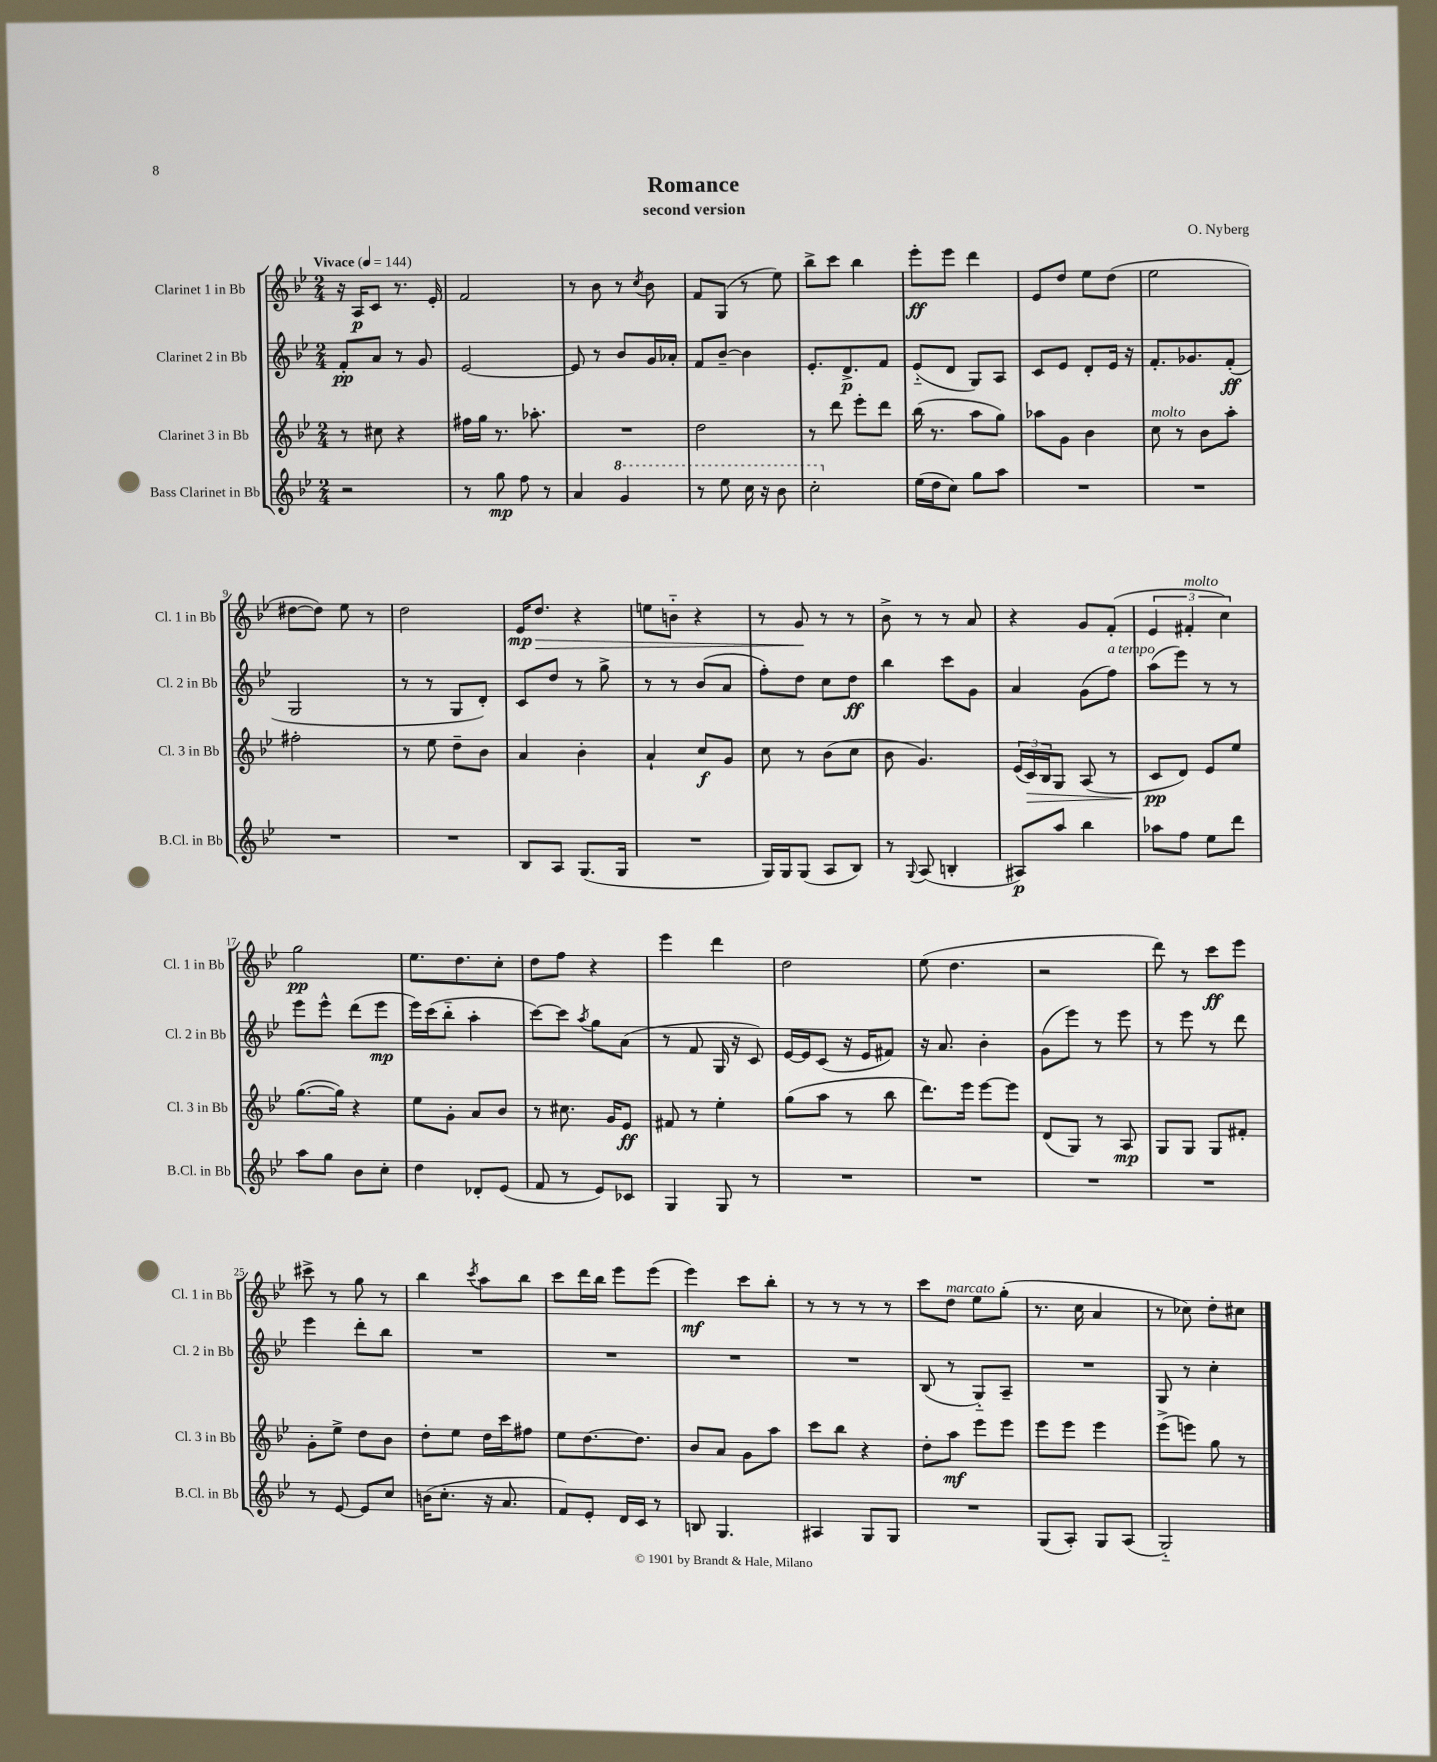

**kern	**dynam	**kern	**dynam	**kern	**dynam	**kern	**dynam
*part4	*part4	*part3	*part3	*part2	*part2	*part1	*part1
*staff4	*staff4	*staff3	*staff3	*staff2	*staff2	*staff1	*staff1
*I"Bass Clarinet in Bb	*	*I"Clarinet 3 in Bb	*	*I"Clarinet 2 in Bb	*	*I"Clarinet 1 in Bb	*
*I'B.Cl. in Bb	*	*I'Cl. 3 in Bb	*	*I'Cl. 2 in Bb	*	*I'Cl. 1 in Bb	*
*clefG2	*	*clefG2	*	*clefG2	*	*clefG2	*
*k[b-e-]	*	*k[b-e-]	*	*k[b-e-]	*	*k[b-e-]	*
*M2/4	*	*M2/4	*	*M2/4	*	*M2/4	*
*MM144	*	*MM144	*	*MM144	*	*MM144	*
=1	=1	=1	=1	=1	=1	=1	=1
!	!	!	!	!	!	!LO:TX:a:B:t=Vivace	!
2r	.	8r	.	8f'/L	pp	16r	.
.	.	.	.	.	.	16A/KL	p
.	.	8cc#X\	.	8a/J	.	8c/J	.
.	.	4r	.	8r	.	8.r	.
.	.	.	.	8g/	.	.	.
.	.	.	.	.	.	16e-'/	.
=2	=2	=2	=2	=2	=2	=2	=2
8r	.	16ff#X\LL	.	[2e-/	.	2f/	.
.	.	16gg\JJ	.	.	.	.	.
8gg\	mp	8.r	.	.	.	.	.
8ff\	.	.	.	.	.	.	.
.	.	8.aa-X'\	.	.	.	.	.
8r	.	.	.	.	.	.	.
=3	=3	=3	=3	=3	=3	=3	=3
4a/	.	2r	.	8e-/]	.	8r	.
.	.	.	.	8r	.	8b-\	.
*8va	*	*	*	*	*	*	*
4gg/	.	.	.	8b-/L	.	8r	.
.	.	.	.	.	.	8qcc/	.
.	.	.	.	16g/L	.	8b-\	.
.	.	.	.	16a-X'/JJ	.	.	.
=4	=4	=4	=4	=4	=4	=4	=4
8r	.	2dd\	.	8f/L	.	8f/L	.
8eee-\	.	.	.	[8b-~/J	.	(8G/J	.
16ccc\	.	.	.	4b-\]	.	8r	.
16r	.	.	.	.	.	.	.
8bb-\	.	.	.	.	.	8ee-\)	.
=5	=5	=5	=5	=5	=5	=5	=5
2ccc'\	.	8r	.	8.e-'/L	.	8bb-^\L	.
.	.	8ddd\	.	.	.	8ccc\J	.
.	.	.	.	8.d^/	p	.	.
.	.	8eee-'\L	.	.	.	4bb-\	.
.	.	8ddd\J	.	8f/J	.	.	.
=6	=6	=6	=6	=6	=6	=6	=6
*X8va	*	*	*	*	*	*	*
(16ee-\LL	.	(16bb-\	.	(8e-/L	.	8eee-'\L	ff
16dd\J	.	8.r	.	.	.	.	.
8cc\J)	.	.	.	8d/J	.	8eee-\J	.
8gg\L	.	8aa\L	.	8G/L)	.	4ddd\	.
8aa\J	.	8gg\J)	.	8A/J	.	.	.
=7	=7	=7	=7	=7	=7	=7	=7
2r	.	8aa-X\L	.	8c/L	.	8e-/L	.
.	.	8g\J	.	8e-/J	.	8dd/J	.
.	.	4b-\	.	8d'/L	.	8ee-\L	.
.	.	.	.	16e-/Jk	.	(8dd\J	.
.	.	.	.	16r	.	.	.
=8	=8	=8	=8	=8	=8	=8	=8
!	!	!LO:TX:a:i:t=molto	!	!	!	!	!
2r	.	8cc\	.	8.f'/L	.	2ee-\	.
.	.	8r	.	.	.	.	.
.	.	.	.	8.g-X/	.	.	.
.	.	8b-\L	.	.	.	.	.
.	.	8aa'\J	.	(8f'/J	ff	.	.
!!LO:LB:g=z
=9	=9	=9	=9	=9	=9	=9	=9
2r	.	2ff#X'\	.	2G/	.	[8dd#X\L	.
.	.	.	.	.	.	8dd#\J])	.
.	.	.	.	.	.	8ee-\	.
.	.	.	.	.	.	8r	.
=10	=10	=10	=10	=10	=10	=10	=10
2r	.	8r	.	8r	.	2dd\	.
.	.	8ee-\	.	8r	.	.	.
.	.	8dd~\L	.	8G/L	.	.	.
.	.	8b-\J	.	8d'/J)	.	.	.
=11	=11	=11	=11	=11	=11	=11	=11
8B-/L	.	4a/	.	8c/L	.	16e-/KL	mp
!	!	!	!	!	!	!	!LO:HP:b
.	.	.	.	.	.	8.dd/J	>
8A/J	.	.	.	8dd/J	.	.	.
(8.G/L	.	4b-'\	.	8r	.	4r	.
.	.	.	.	8gg^\	.	.	.
16G/Jk	.	.	.	.	.	.	.
=12	=12	=12	=12	=12	=12	=12	=12
2r	.	4a`/	.	8r	.	8een\L	.
.	.	.	.	8r	.	8bn\J	.
.	.	8cc/L	f	(8b-/L	.	4r	.
.	.	8g/J	.	8a/J	.	.	.
=13	=13	=13	=13	=13	=13	=13	=13
16G/LL)	.	8cc\	.	8ff'\L)	.	8r	.
16G/J	.	.	.	.	.	.	.
(8G/J	.	8r	.	8dd\J	.	8g/	.
8A/L	.	(8b-\L	.	8cc\L	.	8r	]
8B-/J)	.	8cc\J	.	8dd\J	ff	8r	.
=14	=14	=14	=14	=14	=14	=14	=14
8r	.	8b-\	.	4bb-\	.	8b-^\	.
8qqG/	.	.	.	.	.	.	.
(8A/	.	4.g/)	.	.	.	8r	.
4Bn'/	.	.	.	8ccc\L	.	8r	.
.	.	.	.	8g\J	.	8a/	.
=15	=15	=15	=15	=15	=15	=15	=15
8A#X/L)	p	(24e-/LL	.	4a/	.	4r	.
!	!	!	!LO:HP:b	!	!	!	!
.	.	24c/)	>	.	.	.	.
.	.	24B-/J	.	.	.	.	.
8aa/J	.	8G/J	.	.	.	.	.
4bb-\	.	(8A/	.	(8g\L	.	8g/L	.
!	!	!	!	!LO:TX:a:i:t=a tempo	!	!	!
.	.	8r	.	8ff\J)	.	(8f'/J	.
=16	=16	=16	=16	=16	=16	=16	=16
8aa-X\L	.	8c/L	pp	(8aa\L	.	6e-/	.
8ff\J	.	8d/J)	]	8eee-\J)	.	.	.
!	!	!	!	!	!	!LO:TX:a:i:t=molto	!
.	.	.	.	.	.	6f#X'/	.
8ee-\L	.	8e-/L	.	8r	.	.	.
.	.	.	.	.	.	6cc\)	.
8ddd\J	.	8ee-/J	.	8r	.	.	.
!!LO:LB:g=z
=17	=17	=17	=17	=17	=17	=17	=17
8aa\L	.	([8.gg\L	.	8eee-\L	.	2gg\	pp
8gg\J	.	.	.	8eee-^^\J	.	.	.
.	.	16gg\Jk])	.	.	.	.	.
8b-\L	.	4r	.	(8ddd\L	.	.	.
8cc'\J	.	.	.	8eee-\J	mp	.	.
=18	=18	=18	=18	=18	=18	=18	=18
4dd\	.	8ee-\L	.	16eee-\LL)	.	8.ee-\L	.
.	.	.	.	(16ccc\J	.	.	.
.	.	8g'\J	.	8bb-\J	.	.	.
.	.	.	.	.	.	8.dd\	.
8d-X'/L	.	8a/L	.	4aa'\	.	.	.
(8e-/J	.	8b-/J	.	.	.	8cc'\J	.
=19	=19	=19	=19	=19	=19	=19	=19
8f/	.	8r	.	[8ccc\L)	.	8dd\L	.
8r	.	8.cc#X\	.	8ccc\J]	.	8ff\J	.
.	.	.	.	8qaa/	.	.	.
8e-/L)	.	.	.	8gg\L	.	4r	.
.	.	16g/KL	.	.	.	.	.
8c-X/J	.	8e-/J	ff	(8a\J	.	.	.
=20	=20	=20	=20	=20	=20	=20	=20
4G/	.	8f#X/	.	8r	.	4eee-\	.
.	.	8r	.	8f/	.	.	.
8G/	.	4ee-'\	.	16G/	.	4ddd\	.
.	.	.	.	16r	.	.	.
8r	.	.	.	8c/)	.	.	.
=21	=21	=21	=21	=21	=21	=21	=21
2r	.	(8gg\L	.	[16e-/LL	.	2dd\	.
.	.	.	.	16e-/J]	.	.	.
.	.	8aa\J	.	(8c/J	.	.	.
.	.	8r	.	16r	.	.	.
.	.	.	.	16e-/KL	.	.	.
.	.	8bb-\	.	8f#X/J)	.	.	.
=22	=22	=22	=22	=22	=22	=22	=22
2r	.	8.ddd\L)	.	16r	.	(8ee-\	.
.	.	.	.	8.a/	.	.	.
.	.	.	.	.	.	4.dd\	.
.	.	16eee-\Jk	.	.	.	.	.
.	.	[8eee-\L	.	4b-'\	.	.	.
.	.	8eee-\J]	.	.	.	.	.
=23	=23	=23	=23	=23	=23	=23	=23
2r	.	(8d/L	.	(8g\L	.	2r	.
.	.	8G/J)	.	8eee-\J)	.	.	.
.	.	8r	.	8r	.	.	.
.	.	8A/	mp	8eee-\	.	.	.
=24	=24	=24	=24	=24	=24	=24	=24
2r	.	8G/L	.	8r	.	8ddd\)	.
.	.	8G/J	.	8eee-\	.	8r	.
.	.	8G/L	.	8r	.	8ccc\L	ff
.	.	8f#X'/J	.	8ddd\	.	8eee-\J	.
!!LO:LB:g=z
=25	=25	=25	=25	=25	=25	=25	=25
8r	.	8g'\L	.	4eee-\	.	8ccc#X^\	.
[8e-/	.	8ee-^\J	.	.	.	8r	.
8e-/L]	.	8dd\L	.	8ddd'\L	.	8gg\	.
8cc/J	.	8b-\J	.	8bb-\J	.	8r	.
=26	=26	=26	=26	=26	=26	=26	=26
(16bn\KL	.	8dd'\L	.	2r	.	4bb-\	.
8.cc'\J	.	.	.	.	.	.	.
.	.	8ee-\J	.	.	.	.	.
.	.	.	.	.	.	8qccc/	.
16r	.	16dd\LL	.	.	.	8aa\L	.
8.a/	.	16ccc\J	.	.	.	.	.
.	.	8ff#X\J	.	.	.	8bb-\J	.
=27	=27	=27	=27	=27	=27	=27	=27
8f/L)	.	8ee-\L	.	2r	.	8ccc\L	.
8e-'/J	.	[8.dd\	.	.	.	16ddd\L	.
.	.	.	.	.	.	16bb-\JJ	.
16d/LL	.	.	.	.	.	8eee-\L	.
16c/JJ	.	8.dd\J]	.	.	.	.	.
8r	.	.	.	.	.	(8eee-\J	.
=28	=28	=28	=28	=28	=28	=28	=28
8Bn/	.	8b-/L	.	2r	.	4eee-\)	mf
4.G/	.	8a/J	.	.	.	.	.
.	.	8g\L	.	.	.	8ccc\L	.
.	.	8aa\J	.	.	.	8bb-'\J	.
=29	=29	=29	=29	=29	=29	=29	=29
4A#X/	.	8ccc\L	.	2r	.	8r	.
.	.	8bb-\J	.	.	.	8r	.
8G/L	.	4r	.	.	.	8r	.
8G/J	.	.	.	.	.	8r	.
=30	=30	=30	=30	=30	=30	=30	=30
2r	.	8dd'\L	.	(8B-/	.	8ccc\L	.
!	!	!	!	!	!	!LO:TX:a:i:t=marcato	!
.	.	8aa\J	mf	8r	.	8dd\J	.
.	.	8eee-\L	.	8G/L)	.	8ee-\L	.
.	.	8eee-\J	.	8A~/J	.	(8gg'\J	.
=31	=31	=31	=31	=31	=31	=31	=31
(8G/L	.	8eee-\L	.	2r	.	8.r	.
8A'/J)	.	8eee-\J	.	.	.	.	.
.	.	.	.	.	.	16cc\	.
8G/L	.	4eee-\	.	.	.	4a/	.
(8A/J	.	.	.	.	.	.	.
=32	=32	=32	=32	=32	=32	=32	=32
2G/)	.	(8eee-^\L	.	8G/	.	8r	.
.	.	8eeen\J)	.	8r	.	8cc-X\)	.
.	.	8gg\	.	4cc'\	.	8dd'\L	.
.	.	8r	.	.	.	8cc#X\J	.
==	==	==	==	==	==	==	==
*-	*-	*-	*-	*-	*-	*-	*-
